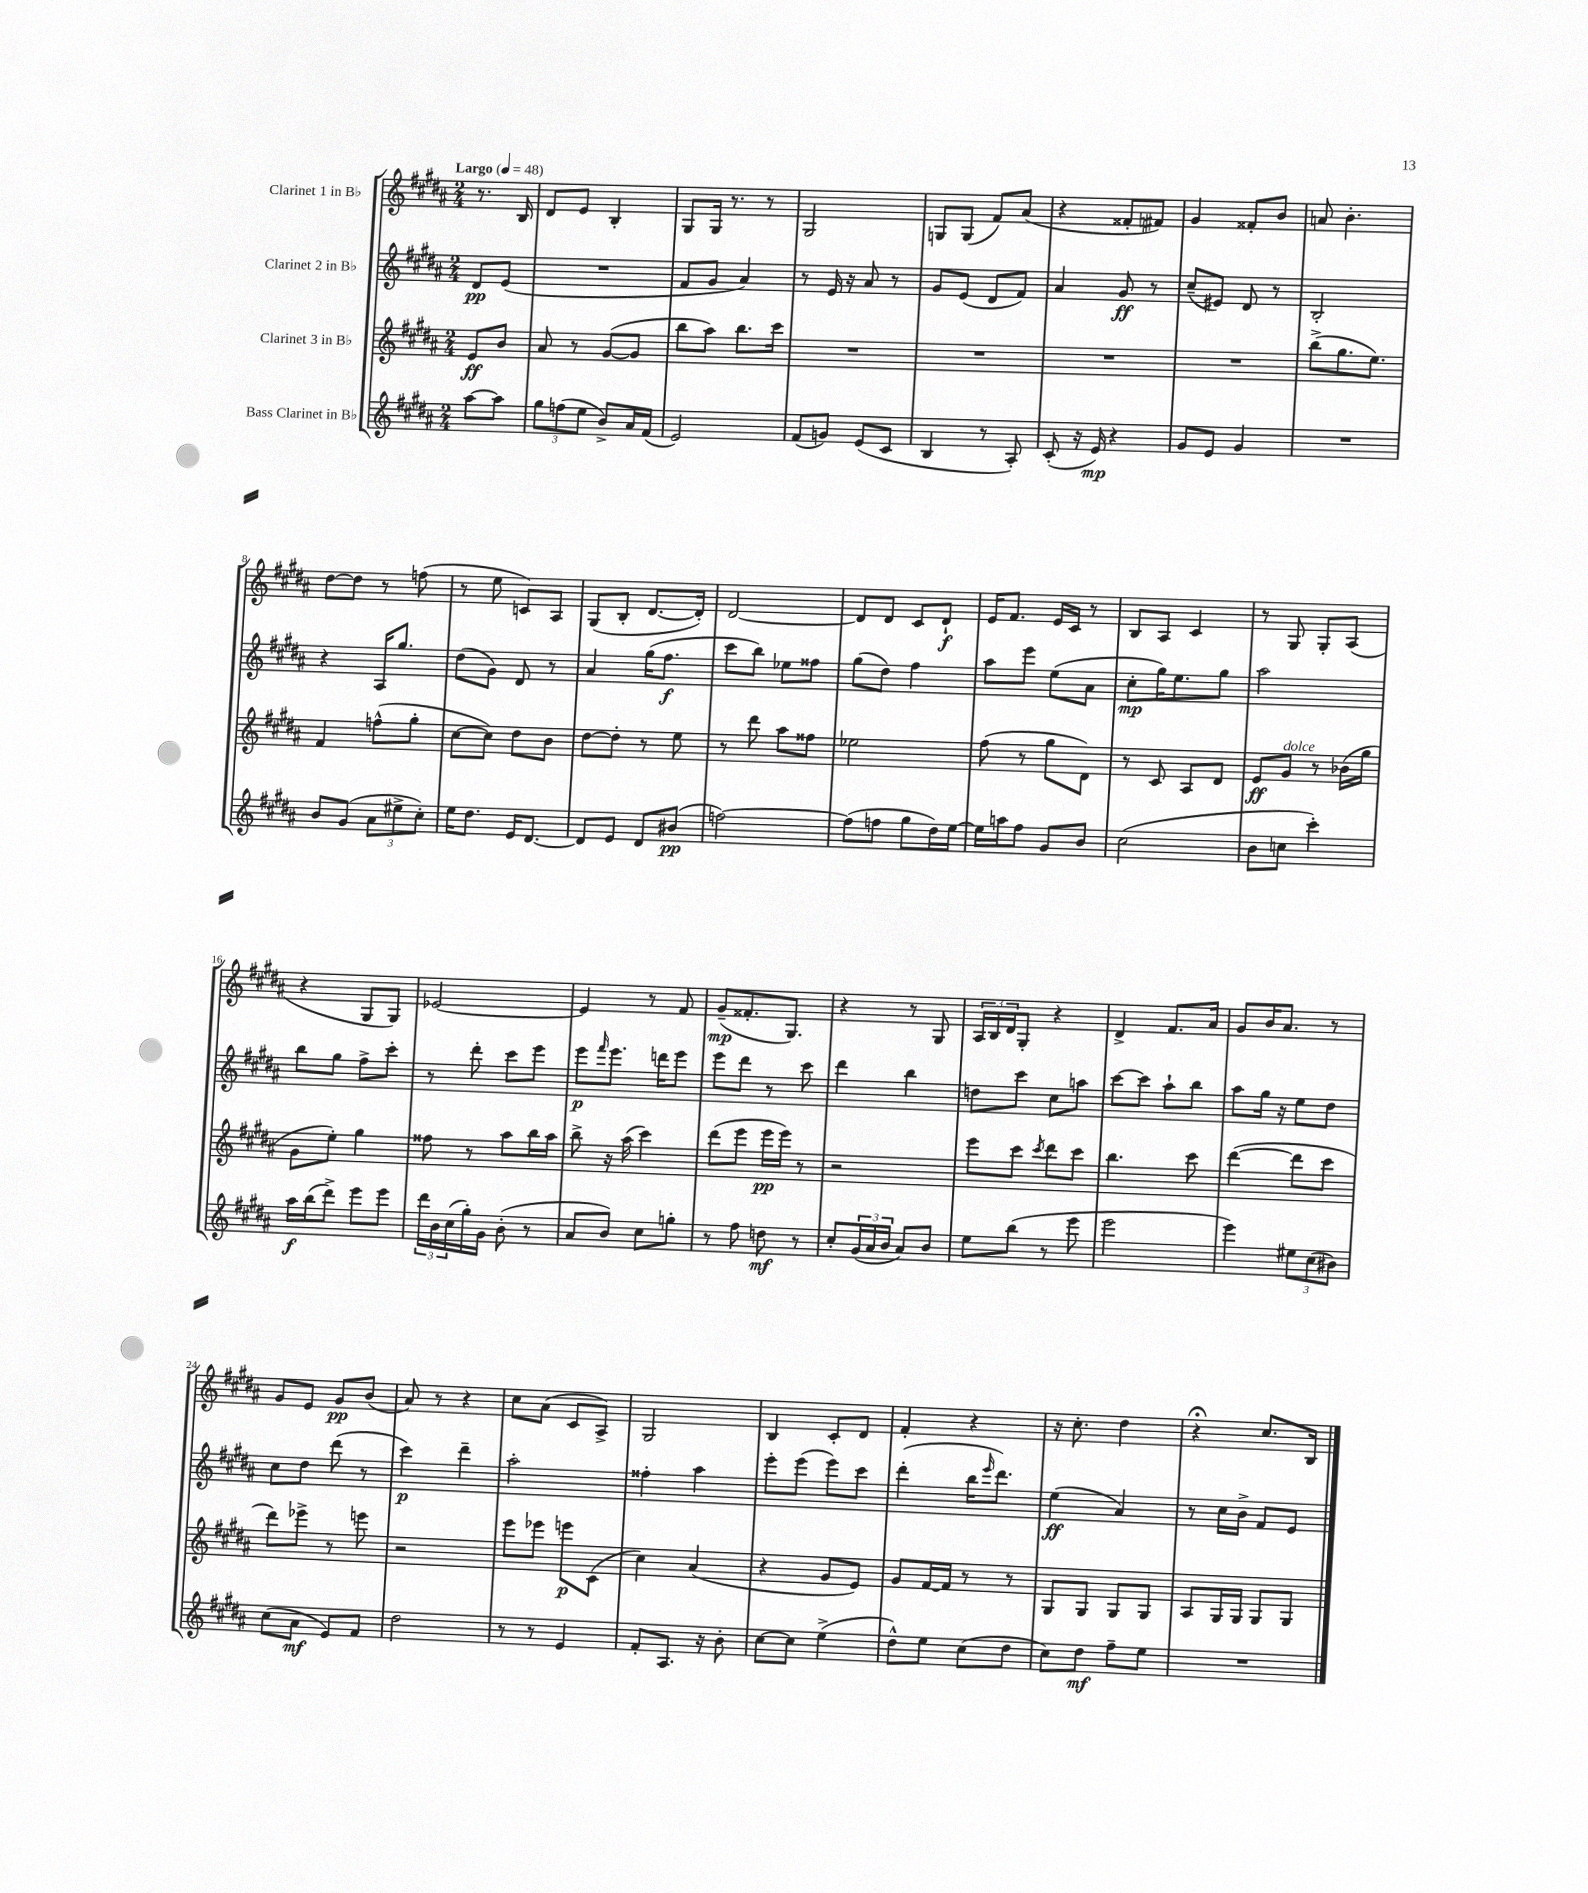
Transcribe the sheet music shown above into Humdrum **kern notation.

**kern	**dynam	**kern	**dynam	**kern	**dynam	**kern	**dynam
*part4	*part4	*part3	*part3	*part2	*part2	*part1	*part1
*staff4	*staff4	*staff3	*staff3	*staff2	*staff2	*staff1	*staff1
*I"Bass Clarinet in B♭	*	*I"Clarinet 3 in B♭	*	*I"Clarinet 2 in B♭	*	*I"Clarinet 1 in B♭	*
*clefG2	*	*clefG2	*	*clefG2	*	*clefG2	*
*k[f#c#g#d#a#]	*	*k[f#c#g#d#a#]	*	*k[f#c#g#d#a#]	*	*k[f#c#g#d#a#]	*
*M2/4	*	*M2/4	*	*M2/4	*	*M2/4	*
*MM48	*	*MM48	*	*MM48	*	*MM48	*
=	=	=	=	=	=	=	=
!	!	!	!	!	!	!LO:TX:a:B:t=Largo	!
[8aa#\L	.	8e/L	ff	8d#/L	pp	8.r	.
8aa#\J]	.	8b/J	.	(8e/J	.	.	.
.	.	.	.	.	.	16B/	.
=1	=1	=1	=1	=1	=1	=1	=1
12gg#\L	.	8a#/	.	2r	.	8d#/L	.
(12ffn\	.	.	.	.	.	.	.
.	.	8r	.	.	.	8e/J	.
12ee\J	.	.	.	.	.	.	.
8b^/L)	.	([8g#/L	.	.	.	4B'/	.
16a#/L	.	8g#/J]	.	.	.	.	.
(16f#/JJ	.	.	.	.	.	.	.
=2	=2	=2	=2	=2	=2	=2	=2
2e/)	.	8bb\L	.	8f#/L	.	8G#/L	.
.	.	8aa#\J)	.	8g#/J	.	16G#/Jk	.
.	.	.	.	.	.	8.r	.
.	.	8.bb\L	.	4a#/)	.	.	.
.	.	.	.	.	.	8r	.
.	.	16ccc#\Jk	.	.	.	.	.
=3	=3	=3	=3	=3	=3	=3	=3
(8f#/L	.	2r	.	8r	.	2G#/	.
8gn/J)	.	.	.	16e/	.	.	.
.	.	.	.	16r	.	.	.
(8e/L	.	.	.	8a#/	.	.	.
8c#/J	.	.	.	8r	.	.	.
=4	=4	=4	=4	=4	=4	=4	=4
4B/	.	2r	.	8g#/L	.	8Gn/L	.
.	.	.	.	(8e/J	.	(8G/J	.
8r	.	.	.	8d#/L	.	8f#/L)	.
8A#'/)	.	.	.	8f#/J)	.	(8a#/J	.
=5	=5	=5	=5	=5	=5	=5	=5
(8c#'/	.	2r	.	4a#/	.	4r	.
16r	.	.	.	.	.	.	.
16e/)	mp	.	.	.	.	.	.
4r	.	.	.	8g#/	ff	8f##X'/L	.
.	.	.	.	8r	.	8f#X/J)	.
=6	=6	=6	=6	=6	=6	=6	=6
8g#/L	.	2r	.	(8cc#~/L	.	4g#/	.
8e/J	.	.	.	8e#X/J)	.	.	.
4g#/	.	.	.	8d#/	.	8f##X'/L	.
.	.	.	.	8r	.	8b/J	.
=7	=7	=7	=7	=7	=7	=7	=7
2r	.	(8bb^\L	.	2B'/	.	8an/	.
.	.	8.gg#\	.	.	.	4.b'\	.
.	.	8.ee\J)	.	.	.	.	.
!!LO:LB:g=z
=8	=8	=8	=8	=8	=8	=8	=8
8b/L	.	4f#/	.	4r	.	[8dd#\L	.
(8g#/J	.	.	.	.	.	8dd#\J]	.
12a#\L	.	(8ffn^^\L	.	16A#/KL	.	8r	.
.	.	.	.	8.gg#/J	.	.	.
12ee#X^\	.	.	.	.	.	.	.
.	.	8gg#'\J	.	.	.	(8ffn\	.
12cc#'\J)	.	.	.	.	.	.	.
=9	=9	=9	=9	=9	=9	=9	=9
16ee\KL	.	[8cc#\L	.	(8dd#\L	.	8r	.
8.dd#\J	.	.	.	.	.	.	.
.	.	8cc#\J])	.	8g#\J)	.	8ee\	.
16e/KL	.	8dd#\L	.	8d#/	.	8cn/L)	.
[8.d#/J	.	.	.	.	.	.	.
.	.	8b\J	.	8r	.	8A#/J	.
=10	=10	=10	=10	=10	=10	=10	=10
8d#/L]	.	[8dd#\L	.	4a#/	.	(8G#/L	.
8e/J	.	8dd#'\J]	.	.	.	8B'/J	.
8d#/L	.	8r	.	(16gg#\KL	.	[8.d#/L	.
.	.	.	.	8.ff#\J	f	.	.
(8b#X/J	pp	8ee\	.	.	.	.	.
.	.	.	.	.	.	16d#'/Jk])	.
=11	=11	=11	=11	=11	=11	=11	=11
[2ffn\)	.	8r	.	8ccc#\L	.	[2d#/	.
.	.	8ddd#\	.	8bb\J)	.	.	.
.	.	8aa#\L	.	8ee-X\L	.	.	.
.	.	8ff##X\J	.	8ff##X\J	.	.	.
=12	=12	=12	=12	=12	=12	=12	=12
(8ff\L]	.	2ee-X\	.	(8gg#\L	.	8d#/L]	.
8ffn\J	.	.	.	8dd#\J)	.	8d#/J	.
8gg#\L	.	.	.	4ff#\	.	8c#/L	.
16dd#\L)	.	.	.	.	.	8d#`/J	f
[16ee\JJ	.	.	.	.	.	.	.
=13	=13	=13	=13	=13	=13	=13	=13
16ee\LL]	.	(8ff#\	.	8aa#\L	.	16e/KL	.
16aan\J	.	.	.	.	.	8.f#/J	.
8ff#\J	.	8r	.	8eee\J	.	.	.
8g#/L	.	8gg#\L	.	(8ee\L	.	16e/LL	.
.	.	.	.	.	.	16c#/JJ	.
8b/J	.	8d#\J)	.	8a#\J	.	8r	.
=14	=14	=14	=14	=14	=14	=14	=14
(2cc#\	.	8r	.	8cc#'\L	mp	8B/L	.
.	.	8c#/	.	16gg#\K)	.	8A#/J	.
.	.	.	.	8.ee\	.	.	.
.	.	8A#/L	.	.	.	4c#/	.
.	.	8d#/J	.	8gg#\J	.	.	.
=15	=15	=15	=15	=15	=15	=15	=15
8b\L	.	8e/L	ff	2aa#\	.	8r	.
!	!	!LO:TX:a:i:t=dolce	!	!	!	!	!
8ccn\J	.	8g#/J	.	.	.	8G#/	.
4ccc#'\)	.	8r	.	.	.	8G#'/L	.
.	.	(16b-X\LL	.	.	.	(8A#/J	.
.	.	16gg#\JJ	.	.	.	.	.
!!LO:LB:g=z
=16	=16	=16	=16	=16	=16	=16	=16
16aa#\LL	f	8g#\L	.	8bb\L	.	4r	.
(16bb\J	.	.	.	.	.	.	.
8ddd#^\J)	.	8ee'\J)	.	8gg#\J	.	.	.
8eee\L	.	4gg#\	.	8ff#^\L	.	8G#/L	.
8eee\J	.	.	.	8ccc#'\J	.	8G#/J)	.
=17	=17	=17	=17	=17	=17	=17	=17
24ddd#\LL	.	8ff##X\	.	8r	.	[2e-X/	.
24b\	.	.	.	.	.	.	.
(24cc#\	.	.	.	.	.	.	.
16gg#'\)	.	8r	.	8ddd#'\	.	.	.
16g#\JJ	.	.	.	.	.	.	.
(8b'\	.	8aa#\L	.	8ccc#\L	.	.	.
8r	.	16bb\L	.	8eee\J	.	.	.
.	.	16aa#\JJ	.	.	.	.	.
=18	=18	=18	=18	=18	=18	=18	=18
8a#/L	.	8bb^\	.	8eee\L	p	4e-/]	.
.	.	.	.	16qqfff#/	.	.	.
8b/J)	.	16r	.	8.eee\J	.	.	.
.	.	(16aa#\	.	.	.	.	.
8cc#\L	.	4ccc#\)	.	.	.	8r	.
.	.	.	.	16dddn\KL	.	.	.
8ggn'\J	.	.	.	8eee\J	.	8f#/	.
=19	=19	=19	=19	=19	=19	=19	=19
8r	.	(8ddd#\L	.	8eee\L	.	(8g#~/L	mp
8ff#\	.	8eee\J	.	8ddd#\J	.	8.f##X'/	.
8ddn\	mf	16eee\LL	pp	8r	.	.	.
.	.	16eee\JJ)	.	.	.	8.G#/J)	.
8r	.	8r	.	8ccc#\	.	.	.
=20	=20	=20	=20	=20	=20	=20	=20
8cc#'/L	.	2r	.	4ddd#\	.	4r	.
(24g#/L	.	.	.	.	.	.	.
24a#/	.	.	.	.	.	.	.
24b/JJ	.	.	.	.	.	.	.
8a#/L)	.	.	.	4bb\	.	8r	.
8b/J	.	.	.	.	.	8G#/	.
=21	=21	=21	=21	=21	=21	=21	=21
8ee\L	.	8eee\L	.	8ddn\L	.	24A#/LL	.
.	.	.	.	.	.	24B/	.
.	.	.	.	.	.	24d#/J	.
(8bb\J	.	8ccc#\J	.	8ccc#\J	.	8G#'/J	.
.	.	8qccc#/	.	.	.	.	.
8r	.	8ddd#\L	.	8cc#\L	.	4r	.
8eee\	.	8ccc#\J	.	8aan\J	.	.	.
=22	=22	=22	=22	=22	=22	=22	=22
2eee\	.	4.bb\	.	[8ccc#\L	.	4d#^/	.
.	.	.	.	8ccc#\J]	.	.	.
.	.	.	.	8aa#`\L	.	8.f#/L	.
.	.	8ccc#\	.	8bb\J	.	.	.
.	.	.	.	.	.	16a#/Jk	.
=23	=23	=23	=23	=23	=23	=23	=23
4eee\)	.	([4ddd#\	.	8aa#\L	.	8g#/L	.
.	.	.	.	16gg#\Jk	.	16b/K	.
.	.	.	.	16r	.	8.a#/J	.
12ee#X\L	.	8ddd#\L]	.	8ee\L	.	.	.
(12cc#\	.	.	.	.	.	.	.
.	.	8ccc#\J	.	8dd#\J	.	8r	.
12b#X\J)	.	.	.	.	.	.	.
!!LO:LB:g=z
=24	=24	=24	=24	=24	=24	=24	=24
(8cc#\L	.	8ddd#\L)	.	8cc#\L	.	8g#/L	.
8a#\J	mf	8eee-X^\J	.	8dd#\J	.	8e/J	.
8e/L)	.	8r	.	(8ddd#\	.	8g#/L	pp
8f#/J	.	8eeen\	.	8r	.	(8b/J	.
=25	=25	=25	=25	=25	=25	=25	=25
2dd#\	.	2r	.	4ccc#\)	p	8a#/)	.
.	.	.	.	.	.	8r	.
.	.	.	.	4ddd#~\	.	4r	.
=26	=26	=26	=26	=26	=26	=26	=26
8r	.	8eee\L	.	2aa#'\	.	8cc#\L	.
8r	.	8eee-X\J	.	.	.	(8a#\J	.
4e/	.	8eeen\L	p	.	.	8c#/L	.
.	.	(8c#\J	.	.	.	8A#^/J)	.
=27	=27	=27	=27	=27	=27	=27	=27
8f#'/L	.	4cc#\)	.	4ff##X'\	.	2G#/	.
8.A#/J	.	.	.	.	.	.	.
.	.	(4a#/	.	4aa#\	.	.	.
16r	.	.	.	.	.	.	.
8b'\	.	.	.	.	.	.	.
=28	=28	=28	=28	=28	=28	=28	=28
[8cc#\L	.	4r	.	8eee'\L	.	4B/	.
8cc#\J]	.	.	.	(8eee\J	.	.	.
(4ee^\	.	8g#/L	.	8eee\L)	.	8c#'/L	.
.	.	8e/J)	.	8ccc#\J	.	8d#/J	.
=29	=29	=29	=29	=29	=29	=29	=29
8dd#^^\L)	.	8g#/L	.	(4ddd#'\	.	4f#'/	.
8ee\J	.	[16f#/L	.	.	.	.	.
.	.	16f#/JJ]	.	.	.	.	.
(8cc#\L	.	8r	.	16bb\KL	.	4r	.
.	.	.	.	16qqeee/	.	.	.
.	.	.	.	8.ddd#\J)	.	.	.
8dd#\J	.	8r	.	.	.	.	.
=30	=30	=30	=30	=30	=30	=30	=30
8cc#\L)	.	8G#/L	.	(4ee\	ff	16r	.
.	.	.	.	.	.	8.cc#'\	.
8dd#\J	mf	8G#/J	.	.	.	.	.
8ff#~\L	.	8G#/L	.	4a#/)	.	4dd#\	.
8ee\J	.	8G#/J	.	.	.	.	.
=31	=31	=31	=31	=31	=31	=31	=31
2r	.	8A#/L	.	8r	.	4r;<	.
.	.	16G#/L	.	16cc#\LL	.	.	.
.	.	16G#/JJ	.	16b^\JJ	.	.	.
.	.	8G#/L	.	8f#/L	.	8.cc#/L	.
.	.	8G#/J	.	8e/J	.	.	.
.	.	.	.	.	.	16B/Jk	.
==	==	==	==	==	==	==	==
*-	*-	*-	*-	*-	*-	*-	*-
